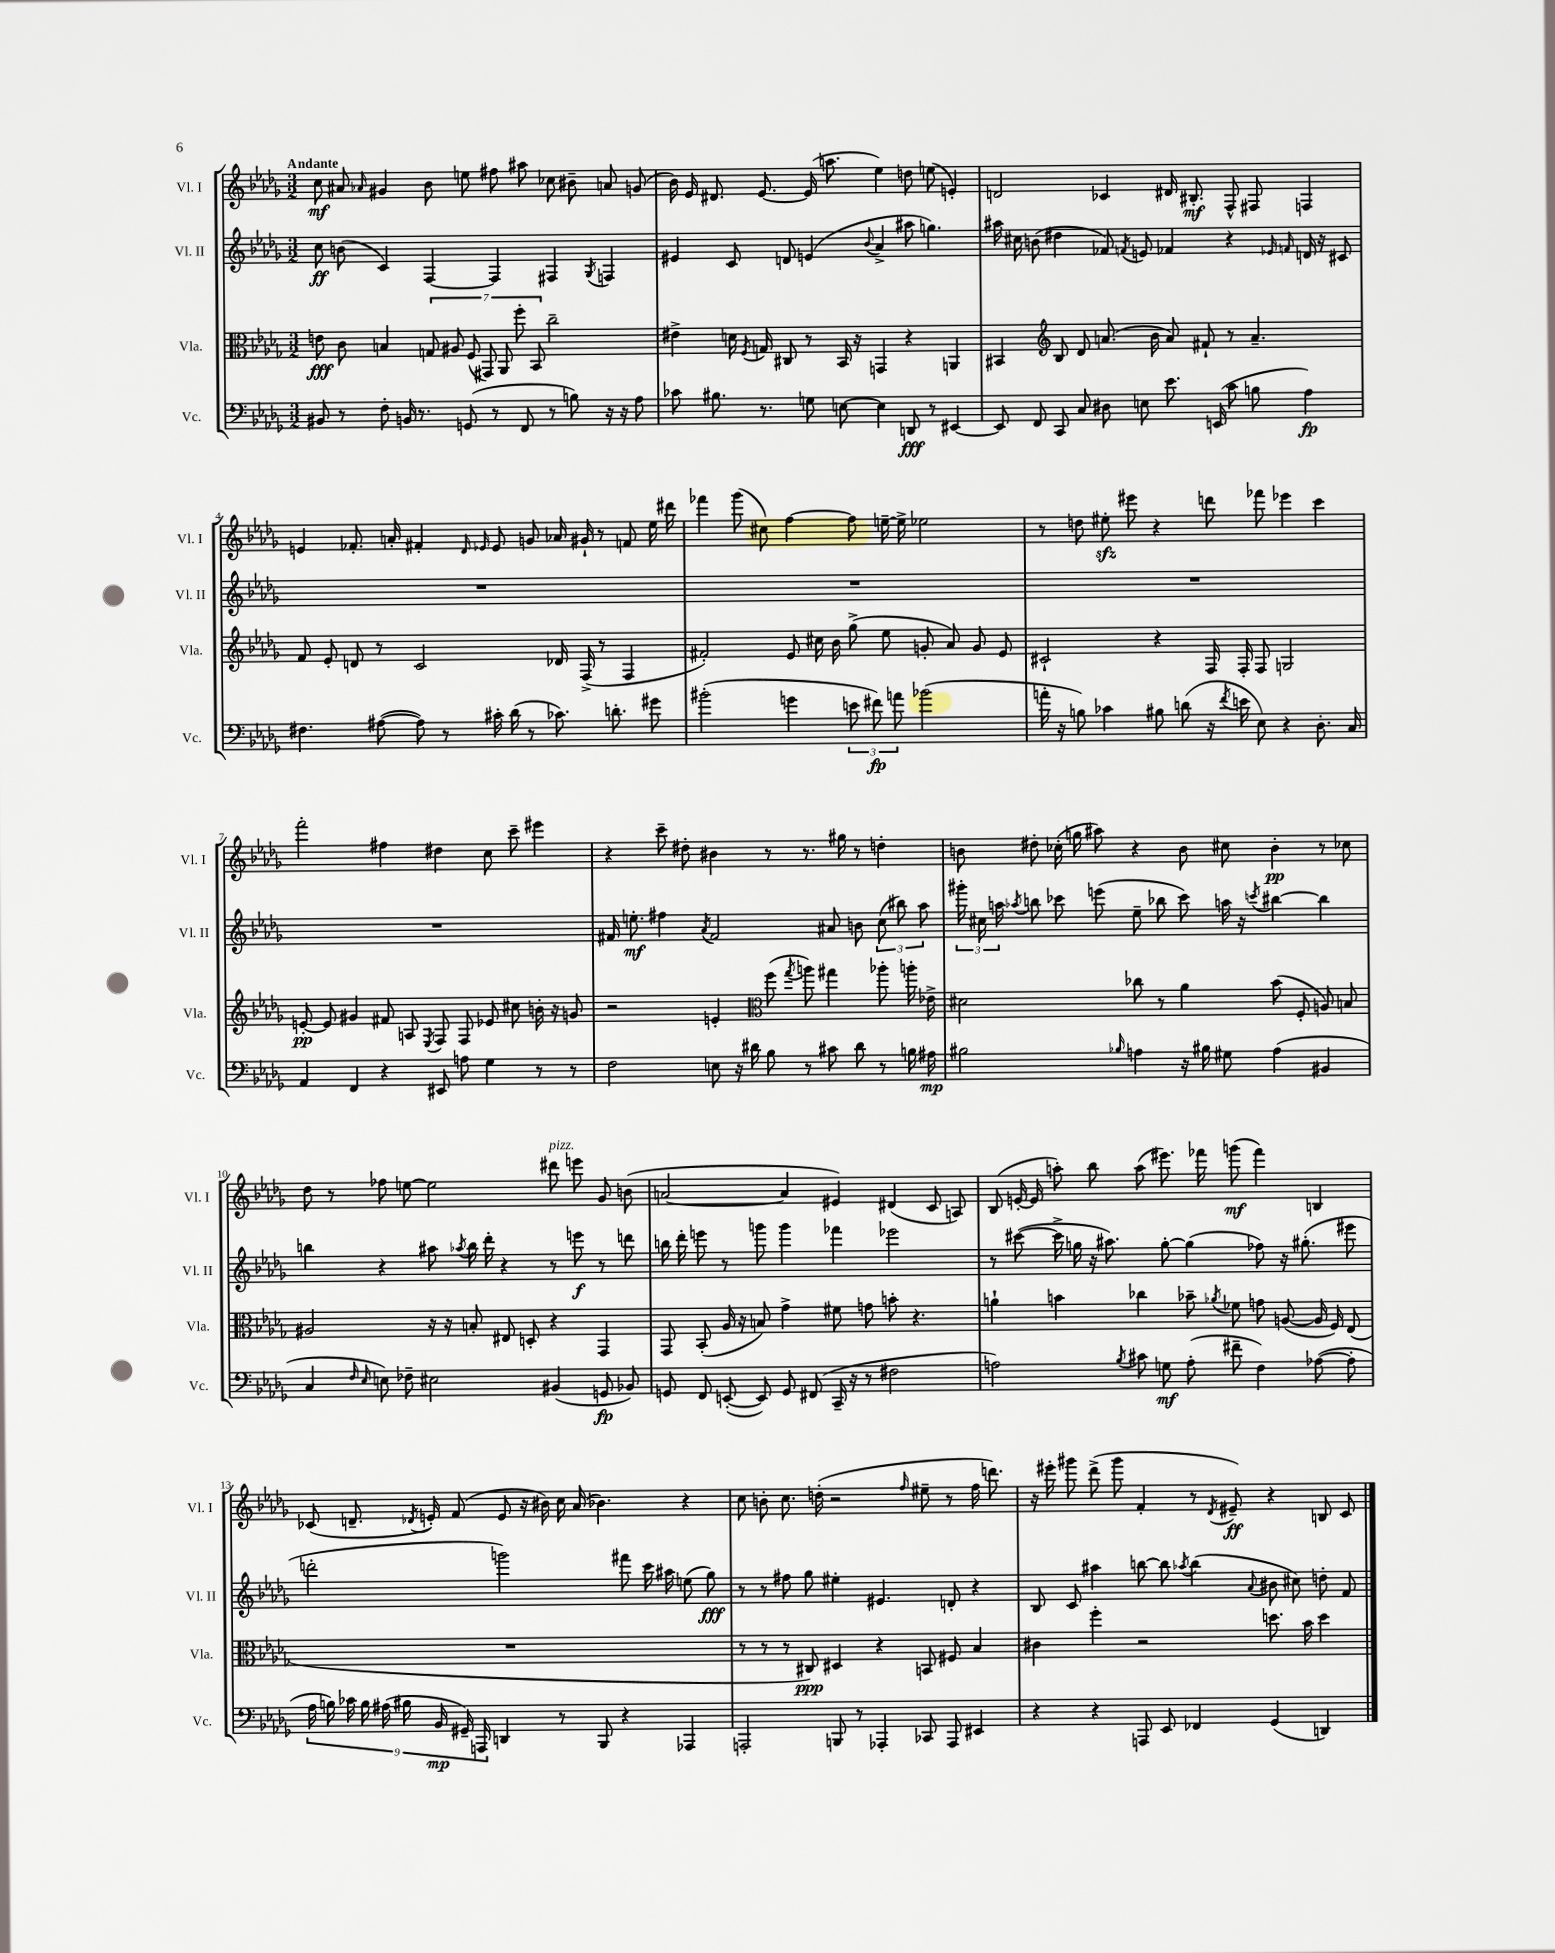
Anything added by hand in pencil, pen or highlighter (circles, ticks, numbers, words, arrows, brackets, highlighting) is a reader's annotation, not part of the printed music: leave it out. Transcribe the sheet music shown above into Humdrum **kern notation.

**kern	**dynam	**kern	**dynam	**kern	**dynam	**kern	**dynam
*part4	*part4	*part3	*part3	*part2	*part2	*part1	*part1
*staff4	*staff4	*staff3	*staff3	*staff2	*staff2	*staff1	*staff1
*I"Vc.	*	*I"Vla.	*	*I"Vl. II	*	*I"Vl. I	*
*I'Vc.	*	*I'Vla.	*	*I'Vl. II	*	*I'Vl. I	*
*clefF4	*	*clefC3	*	*clefG2	*	*clefG2	*
*k[b-e-a-d-g-]	*	*k[b-e-a-d-g-]	*	*k[b-e-a-d-g-]	*	*k[b-e-a-d-g-]	*
*M3/2	*	*M3/2	*	*M3/2	*	*M3/2	*
=1	=1	=1	=1	=1	=1	=1	=1
!	!	!	!	!	!	!LO:TX:a:B:t=Andante	!
8BB#X/	.	8en\	fff	8cc\	ff	8cc\	mf
8r	.	8c\	.	(8bn\	.	8a#X/	.
.	.	.	.	.	.	16qqa-X/	.
8F'\	.	4Bn/	.	4c/)	.	4g#X/	.
16BBn/	.	.	.	.	.	.	.
8.r	.	.	.	.	.	.	.
.	.	14Gn/	.	[4F/	.	8b-\	.
.	.	14A#X/	.	.	.	.	.
(8GGn/	.	.	.	.	.	8een\	.
.	.	(14F/	.	.	.	.	.
.	.	14GG#X/)	.	.	.	.	.
8r	.	.	.	4F/]	.	8ff#X\	.
.	.	14AA-/	.	.	.	.	.
.	.	14ff'\	.	.	.	.	.
8FF/	.	.	.	.	.	8aa#X\	.
.	.	14BB-/	.	.	.	.	.
8r	.	2cc~\	.	4F#X/	.	8cc-X\	.
8Bn\)	.	.	.	.	.	8b#X~\	.
.	.	.	.	8qG-/	.	.	.
16r	.	.	.	4Fn/	.	8an/	.
16r	.	.	.	.	.	.	.
8A-\	.	.	.	.	.	(8gn/	.
=2	=2	=2	=2	=2	=2	=2	=2
8c-X\	.	4e#X^\	.	4e#X/	.	16b-\)	.
.	.	.	.	.	.	16e-/	.
8.B#X\	.	.	.	.	.	8.d#X/	.
.	.	16dn\	.	8c/	.	.	.
.	.	8qF/	.	.	.	.	.
8.r	.	16Gn/	.	.	.	[8.e-/	.
.	.	8C#X/	.	8dn/	.	.	.
8Gn\	.	8r	.	(4en/	.	(16e-/]	.
.	.	.	.	.	.	8.aan\	.
[8En\	.	16BB-/	.	.	.	.	.
.	.	16r	.	.	.	.	.
.	.	.	.	8qqb-/	.	.	.
4E\]	.	4GGn/	.	4a-^/	.	4ee-\)	.
8DDn/	fff	4r	.	8aa#X\	.	8ddn\	.
8r	.	.	.	4.ggn\)	.	(8een\	.
[4EE#X/	.	4AAn/	.	.	.	4en'/)	.
=3	=3	=3	=3	=3	=3	=3	=3
8EE#/]	.	4BB#X/	.	16aa#X\	.	2dn/	.
.	.	.	.	16cc#X\	.	.	.
8FF/	.	.	.	(8bn\	.	.	.
*	*	*clefG2	*	*	*	*	*
8CC/	.	8B-/	.	4dd#X\	.	.	.
8C/	.	8d-/	.	.	.	.	.
8D#X\	.	(8.an/	.	8f-X/)	.	4c-X/	.
.	.	.	.	8qfn/	.	.	.
8En\	.	.	.	8en/	.	.	.
.	.	16b-\	.	.	.	.	.
8.e-\	.	8a/)	.	4f-X/	.	16d#X/	.
.	.	.	.	.	.	8.B#X'/	mf
.	.	8f#X`/	.	.	.	.	.
(16EEn/	.	.	.	.	.	.	.
8c\	.	8r	.	4r	.	8F^^/	.
8Bn\	.	4.a~/	.	.	.	8F#X/	.
.	.	.	.	16qqe-X/	.	.	.
.	.	.	.	16qqfn/	.	.	.
4A-\)	fp	.	.	16dn/	.	4Fn/	.
.	.	.	.	16r	.	.	.
.	.	.	.	8c#X/	.	.	.
!!LO:LB:g=z
=4	=4	=4	=4	=4	=4	=4	=4
4.F#X\	.	8f/	.	1.r	.	4en/	.
.	.	8e-'/	.	.	.	.	.
.	.	8dn/	.	.	.	8.f-X'/	.
([8A#X\	.	8r	.	.	.	.	.
.	.	.	.	.	.	16an'/	.
8A#\])	.	2c/	.	.	.	4f#X'/	.
8r	.	.	.	.	.	.	.
.	.	.	.	.	.	16qqd-/	.
.	.	.	.	.	.	16qqe-X/	.
16c#X'\	.	.	.	.	.	8e-/	.
(16d-\	.	.	.	.	.	.	.
8r	.	.	.	.	.	8gn/	.
8.c-X\)	.	16d-X/	.	.	.	16a-X/	.
.	.	(16F^/	.	.	.	16g#X`/	.
.	.	8r	.	.	.	8r	.
8.dn'\	.	.	.	.	.	.	.
.	.	4F/	.	.	.	8fn/	.
8g#X\	.	.	.	.	.	16ee-\	.
.	.	.	.	.	.	16ddd#X\	.
=5	=5	=5	=5	=5	=5	=5	=5
(2b#X'\	.	2f#X'/)	.	1.r	.	4fff-X\	.
.	.	.	.	.	.	(8ggg-\	.
.	.	.	.	.	.	8cc#X\)	.
4gn\	.	8e-/	.	.	.	[4ff\	.
.	.	16cc#X\	.	.	.	.	.
.	.	16b-\	.	.	.	.	.
12en\	.	(8gg-^\	.	.	.	8ff\]	.
12f#X\)	fp	.	.	.	.	.	.
.	.	8ee-\	.	.	.	[16een~\	.
12an\	.	.	.	.	.	.	.
.	.	.	.	.	.	16ee^\]	.
(2b-X\	.	8gn'/	.	.	.	2ee-X\	.
.	.	8a-/)	.	.	.	.	.
.	.	8g/	.	.	.	.	.
.	.	8e-/	.	.	.	.	.
=6	=6	=6	=6	=6	=6	=6	=6
16an'\	.	2c#X`/	.	1.r	.	8r	.
16r	.	.	.	.	.	.	.
8Bn\)	.	.	.	.	.	8ddn\	.
4c-X\	.	.	.	.	.	8ee#Xzz'\	.
.	.	.	.	.	.	8eee#X\	.
8B#X\	.	4r	.	.	.	4r	.
(8dn\	.	.	.	.	.	.	.
16r	.	16F/	.	.	.	8dddn\	.
8qf/	.	.	.	.	.	.	.
16en\	.	16F'/	.	.	.	.	.
8E-\)	.	8F/	.	.	.	8fff-X\	.
4r	.	2Gn/	.	.	.	4eee-X\	.
8.D-'\	.	.	.	.	.	4ccc\	.
16C/	.	.	.	.	.	.	.
!!LO:LB:g=z
=7	=7	=7	=7	=7	=7	=7	=7
4AA-/	.	[8en'/	pp	1.r	.	2fff'\	.
.	.	8e/]	.	.	.	.	.
4FF/	.	4g#X/	.	.	.	.	.
4r	.	8f#X/	.	.	.	4ff#X\	.
.	.	8An/	.	.	.	.	.
.	.	8qE-/	.	.	.	.	.
8EE#X/	.	8F/	.	.	.	4dd#X\	.
8An\	.	8F/	.	.	.	.	.
4G-\	.	8e-X/	.	.	.	8cc\	.
.	.	8cc#X\	.	.	.	8ccc~\	.
8r	.	16bn'\	.	.	.	4eee#X\	.
.	.	16r	.	.	.	.	.
8r	.	8gn/	.	.	.	.	.
=8	=8	=8	=8	=8	=8	=8	=8
2F\	.	2r	.	16f#X/	.	4r	.
.	.	.	.	8.een'\	mf	.	.
.	.	.	.	4ff#X\	.	8ccc~\	.
.	.	.	.	.	.	8dd#X'\	.
.	.	.	.	8qa-/	.	.	.
8En\	.	4en'/	.	2f#/	.	4b#X\	.
16r	.	.	.	.	.	.	.
16d#X\	.	.	.	.	.	.	.
*	*	*clefC3	*	*	*	*	*
8B-\	.	(8ff\	.	.	.	8r	.
.	.	8qgg-/	.	.	.	.	.
8r	.	8aan\)	.	.	.	8.r	.
8c#X\	.	4gg#X\	.	8a#X/	.	.	.
.	.	.	.	.	.	16gg#X\	.
8d#\	.	.	.	8bn\	.	8r	.
8r	.	8aa-X'\	.	(12cc\	.	4ddn'\	.
.	.	.	.	12bb#X\)	.	.	.
16Bn\	.	16aan'\	.	.	.	.	.
.	.	.	.	12aa-\	.	.	.
16A#X\	mp	16e-X^\	.	.	.	.	.
=9	=9	=9	=9	=9	=9	=9	=9
2B#X\	.	2d#X\	.	24ggg#X'\	.	8bn\	.
.	.	.	.	24cc#X\	.	.	.
.	.	.	.	24aan\	.	.	.
.	.	.	.	8qaa-X/	.	.	.
.	.	.	.	8bbn\	.	8dd#X'\	.
.	.	.	.	8ccc-X\	.	(16cc-X'\	.
.	.	.	.	.	.	16ggn\	.
.	.	.	.	(8eeen\	.	8aa#X\)	.
16qqB-X/	.	.	.	.	.	.	.
4An\	.	8cc-X\	.	8ee-~\	.	4r	.
.	.	8r	.	8bb-X\	.	.	.
16r	.	4a-\	.	8ccc-\)	.	8b\	.
16B#X\	.	.	.	.	.	.	.
8G#X\	.	.	.	16aan\	.	8cc#X\	.
.	.	.	.	16r	.	.	.
.	.	.	.	8qcccn/	.	.	.
(4A\	.	(8b-\	.	[4bb#X\	.	4b'\	pp
.	.	8F'/	.	.	.	.	.
4BB#X/	.	8An/)	.	4bb#\]	.	8r	.
.	.	8Bn/	.	.	.	8cc-X\	.
!!LO:LB:g=z
=10	=10	=10	=10	=10	=10	=10	=10
4C/	.	2A#X/	.	4bbn\	.	8dd-\	.
.	.	.	.	.	.	8r	.
16qqF/	.	.	.	.	.	.	.
16qqE-/	.	.	.	.	.	.	.
8En\)	.	.	.	4r	.	8ff-X\	.
8F-X~\	.	.	.	.	.	[8een\	.
2E#X\	.	16r	.	8aa#X\	.	2ee\]	.
.	.	16r	.	.	.	.	.
.	.	.	.	8qaa-X/	.	.	.
.	.	8Bn'/	.	16bb\	.	.	.
.	.	.	.	16ddd-'\	.	.	.
.	.	8E#X/	.	4r	.	.	.
.	.	8Dn'/	.	.	.	.	.
!	!	!	!	!	!	!LO:TX:a:i:t=pizz.	!
(4BB#X/	.	4r	.	8r	.	8ddd#X\	.
.	.	.	.	8eeen\	f	8eeen\	.
8GGn/	fp	4GG-/	.	8r	.	8g-/	.
8BB-X/)	.	.	.	8dddn\	.	(8bn\	.
=11	=11	=11	=11	=11	=11	=11	=11
8GGn/	.	8GG-/	.	16bbn\	.	[2an/	.
.	.	.	.	16ddd-'\	.	.	.
8FF/	.	(8BB-'/	.	8eeen\	.	.	.
([8EEn'/	.	16A-/	.	8r	.	.	.
.	.	16r	.	.	.	.	.
8EE/])	.	8Bn/)	.	8gggn\	.	.	.
8GG/	.	4g-^\	.	4ggg\	.	4a/]	.
(8FF#X/	.	.	.	.	.	.	.
16CC~/	.	8f#X\	.	4fff-X\	.	4e#X/)	.
16r	.	.	.	.	.	.	.
8r	.	8gn\	.	.	.	.	.
2F#X\	.	8bn'\	.	2eee-X\	.	(4d#X/	.
.	.	4.r	.	.	.	.	.
.	.	.	.	.	.	8c/	.
.	.	.	.	.	.	8An/)	.
=12	=12	=12	=12	=12	=12	=12	=12
2An\)	.	4an`\	.	8r	.	(8B-/	.
.	.	.	.	([8ccc#X\	.	[16en'/	.
.	.	.	.	.	.	16e/]	.
.	.	4bn\	.	16ccc#^\]	.	8aan'\)	.
.	.	.	.	16ggn\	.	.	.
.	.	.	.	16r	.	8bb-\	.
.	.	.	.	8.aa#X\)	.	.	.
8qB-/	.	.	.	.	.	.	.
8c#X\	.	4cc-X\	.	.	.	(8aa\	.
8Gn\	mf	.	.	[8gg'\	.	8.eee#X\)	.
(8A'\	.	8b-X~\	.	(4gg\]	.	.	.
.	.	.	.	.	.	16fff-X\	.
.	.	8qa-X/	.	.	.	.	.
8f#X~\	.	8f-X\	.	.	.	(8gggn\	mf
4F\)	.	8gn\	.	8ff-X\)	.	4fff-\)	.
.	.	([8An/	.	16r	.	.	.
.	.	.	.	(8.gg#X'\	.	.	.
([8A-X\	.	16A/]	.	.	.	4Bn/	.
.	.	16F/)	.	.	.	.	.
8A-'\]	.	(8E-/	.	8eee#X\	.	.	.
!!LO:LB:g=z
=13	=13	=13	=13	=13	=13	=13	=13
18A-\	.	1.r	.	2dddn'\	.	(8c-X/	.
18Bn\)	.	.	.	.	.	.	.
18c-X\	.	.	.	.	.	.	.
.	.	.	.	.	.	8.dn~/	.
18B\	.	.	.	.	.	.	.
(18A#X\	.	.	.	.	.	.	.
18B#X\	.	.	.	.	.	.	.
.	.	.	.	.	.	8qd-X/	.
.	.	.	.	.	.	16en'/)	.
18BB-/	mp	.	.	.	.	.	.
.	.	.	.	.	.	(8f/	.
18GG#X~/)	.	.	.	.	.	.	.
18AAAn/	.	.	.	.	.	.	.
4DDn/	.	.	.	2gggn\)	.	8e/	.
.	.	.	.	.	.	16r	.
.	.	.	.	.	.	16b#X\)	.
8r	.	.	.	.	.	16cc\	.
.	.	.	.	.	.	(16a-/	.
8BBB-/	.	.	.	.	.	4.b-X\)	.
4r	.	.	.	8fff#X\	.	.	.
.	.	.	.	16ccc\	.	.	.
.	.	.	.	16aa#X\	.	.	.
4AAA-X/	.	.	.	(8een\	.	4r	.
.	.	.	.	8gg-\)	fff	.	.
=14	=14	=14	=14	=14	=14	=14	=14
2AAAn'/	.	8r	.	8r	.	8cc\	.
.	.	8r	.	8r	.	8bn'\	.
.	.	8r	.	8ff#X\	.	8.cc\	.
.	.	8C#X/)	ppp	8gg-\	.	.	.
.	.	.	.	.	.	(16ddn'\	.
8BBBn/	.	4D#X/	.	4ee#X'\	.	2r	.
8r	.	.	.	.	.	.	.
4AAA-X'/	.	4r	.	4.e#X/	.	.	.
.	.	.	.	.	.	16qqff/	.
8CC-X/	.	8BBn/	.	.	.	8ee#X~\	.
8AAA-/	.	8F#X/	.	8dn'/	.	8r	.
4EE#X/	.	4B-/	.	4r	.	16ff\	.
.	.	.	.	.	.	8.dddn\)	.
=15	=15	=15	=15	=15	=15	=15	=15
4r	.	4c#X\	.	8B-/	.	16r	.
.	.	.	.	.	.	16eee#X'\	.
.	.	.	.	8c/	.	8ggg#X\	.
4r	.	4ff'\	.	4aa#X\	.	(8ddd-^\	.
.	.	.	.	.	.	8ggg#\	.
8AAAn/	.	2r	.	[8bbn\	.	4f'/	.
8EE-/	.	.	.	8bb\]	.	.	.
.	.	.	.	8qaa-X/	.	.	.
4FF-X/	.	.	.	(4bb\	.	8r	.
.	.	.	.	.	.	8qd-/	.
.	.	.	.	.	.	8e#X~/)	ff
.	.	.	.	8qqa-/	.	.	.
(4GG-/	.	8.ddn\	.	8b#X\	.	4r	.
.	.	.	.	8cc#X\)	.	.	.
.	.	16b-\	.	.	.	.	.
4DDn/)	.	4dd\	.	8ddn'\	.	8Bn/	.
.	.	.	.	8f/	.	8c/	.
==	==	==	==	==	==	==	==
*-	*-	*-	*-	*-	*-	*-	*-
